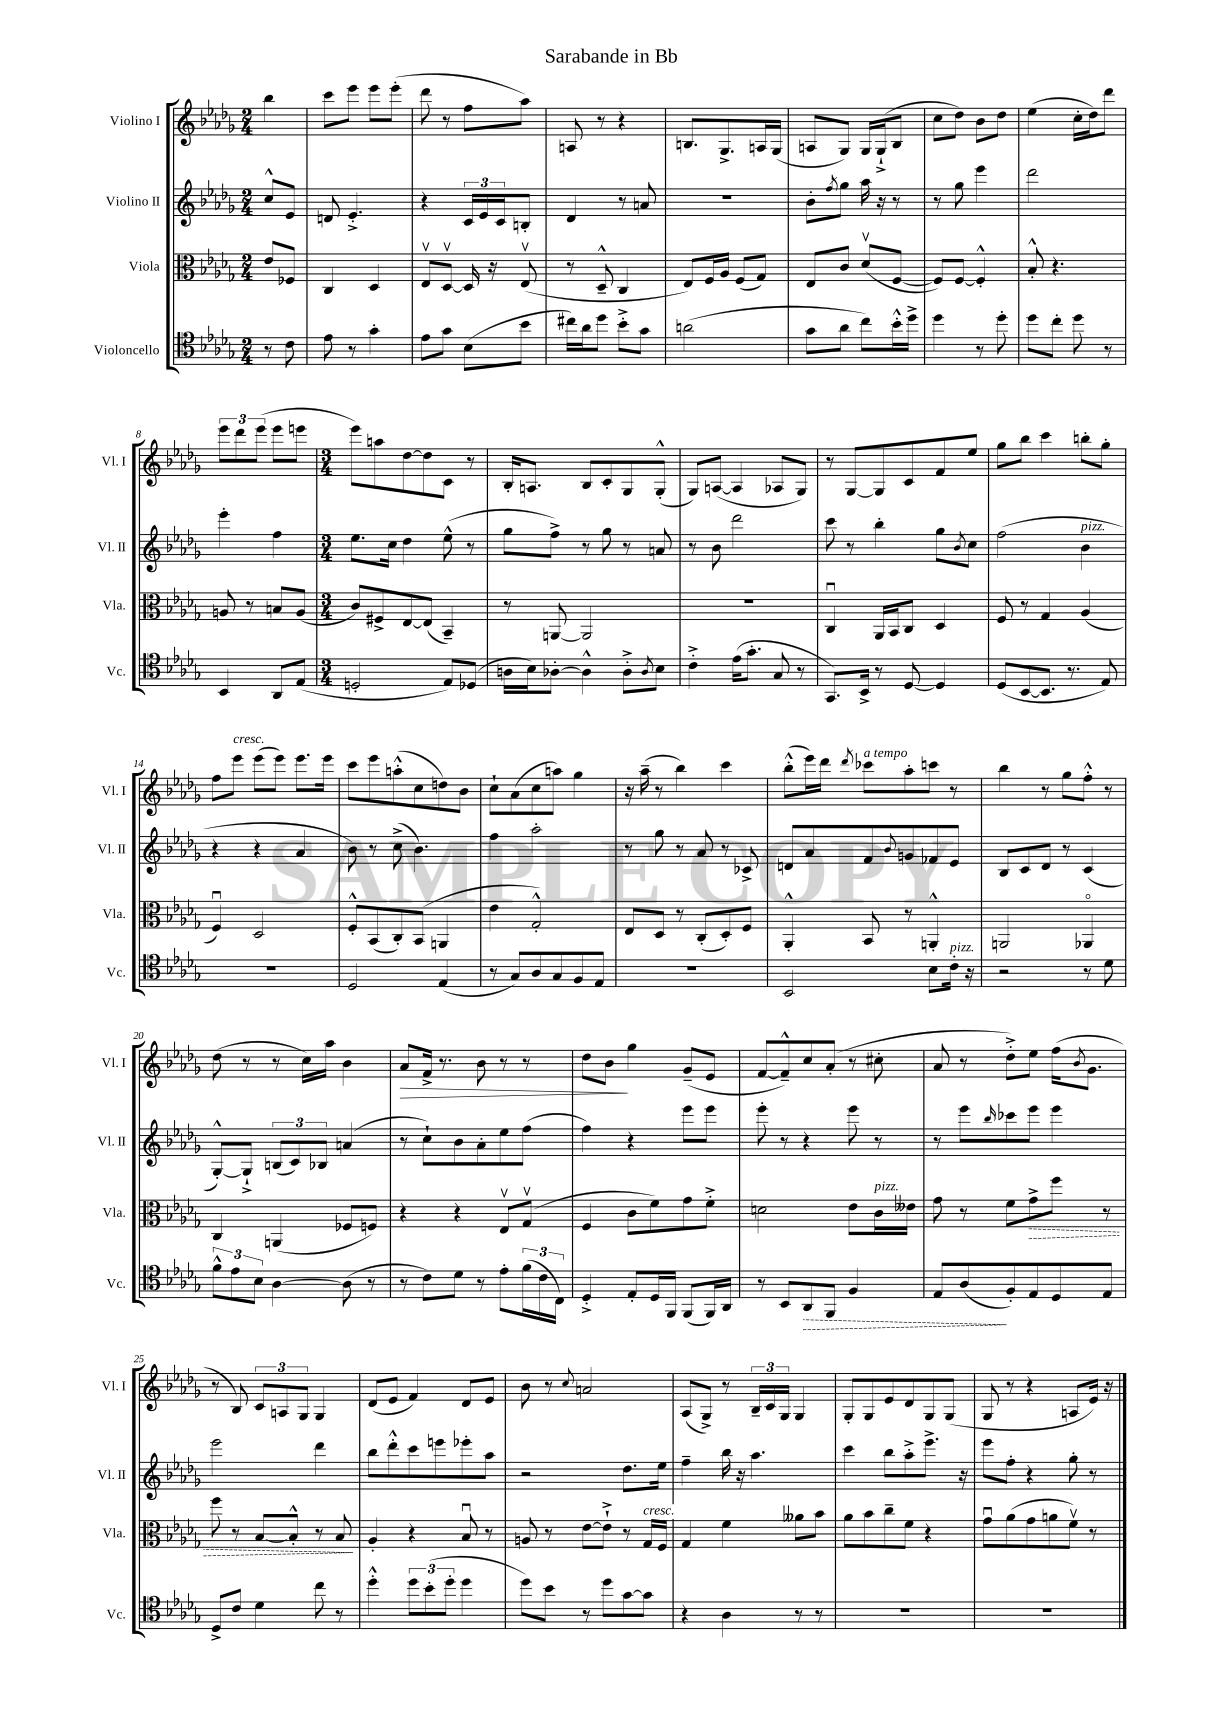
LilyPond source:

\header { title = "Sarabande in Bb" }
<<
\new StaffGroup <<
\new Staff = "s0" \with { instrumentName = "Violino I" shortInstrumentName = "Vl. I" } {
    \clef treble \key des \major \numericTimeSignature \time 2/4 \partial 4
    bes''4 |
    c'''8 ees'''8 ees'''8 ees'''8-.( |
    des'''8 r8 f''8 aes''8) |
    a8 r8 r4 |
    b8. ges8.-> a16 ges16( |
    a8 ges8) ges16 ges16-!->( bes8 |
    c''8 des''8) bes'8 des''8 |
    ees''4( c''16-. des''16) des'''8 |
    \tuplet 3/2 { ees'''8 des'''8 ees'''8( } ees'''8 e'''8 |
    \numericTimeSignature \time 3/4 ees'''8) a''8 des''8~ des''8 c'8 r8 |
    bes16-. a8. bes8 c'8-. ges8 ges8-.-^( |
    ges8) a8~( a4 aes8 ges8) |
    r8 ges8~ ges8 c'8 f'8 ees''8 |
    ges''8 bes''8 c'''4 b''8-. ges''8-. |
    f''8 ees'''8^\markup { \italic "cresc." } ees'''8( ees'''8) ees'''8. ees'''16 |
    c'''8 ees'''8 a''8-.-^( c''8 d''8) bes'8 |
    c''8-! aes'8( c''8 a''8) ges''4 |
    r16 aes''16--( r8 bes''4) c'''4 |
    bes''8-.-^( ees'''16) des'''16 \acciaccatura { des'''8 } ces'''8^\markup { \italic "a tempo" } aes''8-. c'''8 r8 |
    bes''4 r8 ges''8 f''8-.-^ r8 |
    des''8( r8 r8 c''16) aes''16 bes'4 |
    aes'8\> f'16-> r8. bes'8 r8 r8 |
    des''8 bes'8\! ges''4 ges'8--( ees'8 |
    f'8~ f'8---^) c''8 aes'8-.( r8 cis''8-. |
    aes'8 r8 des''8-.->) ees''8 f''16( \acciaccatura { bes'8 } ges'8. |
    r8 bes8) \tuplet 3/2 { c'8 a8 ges8 } ges4 |
    des'8( ees'8 f'4) des'8 ees'8 |
    bes'8 r8 \appoggiatura { c''8 } a'2 |
    aes8( ges8->) r8 \tuplet 3/2 { bes16-- c'16 ges16 } ges4 |
    ges8-. ges8 ees'8 des'8 ges8 ges8( |
    ges8 r8 r4 a8 ees'16) r16 \bar "|." |
}
\new Staff = "s1" \with { instrumentName = "Violino II" shortInstrumentName = "Vl. II" } {
    \clef treble \key des \major \numericTimeSignature \time 2/4 \partial 4
    c''8-^ ees'8 |
    d'8 ees'4.-.-> |
    r4 \tuplet 3/2 { c'16 ees'16 c'16 } b8-. |
    des'4 r8 a'8 |
    r2 |
    bes'8-. \acciaccatura { f''8 } ges''8 aes''16 r16 r8 |
    r8 ges''8 ees'''4 |
    des'''2 |
    ees'''4-. f''4 |
    \numericTimeSignature \time 3/4 ees''8. c''16 des''4 ees''8-^( r8 |
    ges''8 f''8->) r8 ges''8 r8 a'8 |
    r8 bes'8 des'''2 |
    c'''8 r8 bes''4-. ges''8 \acciaccatura { bes'8 } c''8 |
    f''2( bes'4^\markup { \italic "pizz." } |
    r4 r4 aes'4 |
    bes'8) r8 c''8->( bes'4.) |
    f''4 aes''2-. |
    r8 ges''8 r8 aes'8 r8 ces'8-> |
    d'8 aes'8 f'8 \appoggiatura { bes'8 } g'8 fes'8 ees'8 |
    bes8 c'8 des'8 r8 c'4( |
    ges8~-.-^) ges8-!-> \tuplet 3/2 { b8( c'8) bes8 } a'4( |
    r8 c''8-!) bes'8 aes'8-. ees''8 f''8( |
    f''4) r4 ees'''8 ees'''8 |
    ees'''8-. r8 r4 ees'''8 r8 |
    r8 ees'''8 \grace { bes''16 } ces'''8 ees'''8 ees'''4 |
    ees'''2 des'''4 |
    bes''8 des'''8-.-^ c'''8 e'''8 ees'''8-. aes''8 |
    r2 des''8. ees''16 |
    f''4-- bes''16 r16 aes''4. |
    c'''4 bes''8 aes''8-.-> ees'''8.-> r16 |
    ees'''8 f''8-. r4 ges''8-. r8 \bar "|." |
}
\new Staff = "s2" \with { instrumentName = "Viola" shortInstrumentName = "Vla." } {
    \clef alto \key des \major \numericTimeSignature \time 2/4 \partial 4
    ees'8 fes8 |
    c4 des4 |
    ees8\upbow des8~\upbow des16 r16 ees8\upbow( |
    r8 des8---^ c4 |
    ees8) f16 aes16 f8( ges8) |
    ees8 c'8 des'8\upbow( f8~ |
    f8) f8~ f4-.-^ |
    bes8-.-^ r4. |
    a8 r8 b8 a8( |
    \numericTimeSignature \time 3/4 c'8) fis8-> ees8~ ees8( bes,4--) |
    r8 a,8~ a,2 |
    R2. |
    c4\downbow aes,16 bes,16 c8 des4 |
    f8 r8 ges4 aes4( |
    f4\downbow) des2 |
    f8-.-^ bes,8( c8-.) bes,8( a,4 |
    ees'4 ges2-.-^) |
    ees8 des8 r8 c8-.( des8-.) f8 |
    aes,4-.-^ bes,8 r8 a,4-.-^ |
    a,2 aes,4\flageolet |
    c4 a,4( fes8 f8) |
    r4 r4 ees8\upbow ges8\upbow( |
    f4 c'8 f'8) ges'8 f'8-.-> |
    d'2 ees'8 c'16^\markup { \italic "pizz." } eeses'16 |
    ges'8 r8 f'8 \once \override Hairpin.style = #'dashed-line ges'8->\> f''8 r8 |
    f''8 r8 bes8~ bes8-.-^ r8 bes8\! |
    aes4-. r4 bes8\downbow r8 |
    a8 r8 ees'8~ ees'8-!-> r8 ges16^\markup { \italic "cresc." } f16 |
    ges4 f'4 aeses'8 bes'8 |
    aes'8 bes'8 c''8-- f'8 r4 |
    ges'8\downbow aes'8( ges'8 a'8 f'8\upbow) r8 \bar "|." |
}
\new Staff = "s3" \with { instrumentName = "Violoncello" shortInstrumentName = "Vc." } {
    \clef tenor \key des \major \numericTimeSignature \time 2/4 \partial 4
    r8 c'8 |
    ees'8 r8 ges'4-. |
    ees'8 ges'8 bes8( bes'8 |
    cis''16) aes'16 des''8 bes'8-.-> ges'8 |
    a'2( |
    ges'8 aes'8 c''8) bes'16-.-^ des''16-> |
    des''4 r8 des''8-. |
    des''8 c''8-. des''8 r8 |
    bes,4 aes,8 ees8( |
    \numericTimeSignature \time 3/4 d2-. ees8) des8( |
    a16 bes16) aes8~-. aes4-^ aes8-.-> \acciaccatura { aes8 } bes8 |
    c'4-.-> ees'16( ges'8.-. ges8 r8 |
    ges,8.) bes,16-> r8 des8~ des4 |
    des8( bes,8~ bes,8. r8. ees8) |
    R2. |
    des2 ees4( |
    r8 ges8) aes8 ges8 f8 ees8 |
    R2. |
    bes,2 bes8 c'16-.^\markup { \italic "pizz." } r16 |
    r2 r8 des'8 |
    \tuplet 3/2 { f'8-^ ees'8 bes8 } aes4~ aes8( r8 |
    r8 c'8) des'8 r8 ees'8-. \tuplet 3/2 { f'16( c'16 c16) } |
    des4-.-> ees8-. des16 f,16 f,8( f,16) aes,16 |
    r8 bes,8 \once \override Hairpin.style = #'dashed-line aes,8\> f,8 f4 |
    ees8 aes8\!( f8-.) ees8 des8 ees8 |
    des8-> c'8 des'4 c''8 r8 |
    des''4-.-^ \tuplet 3/2 { des''8 bes'8-.( des''8-. } des''4 |
    des''8) bes'8 r8 des''8 ges'8~ ges'8 |
    r4 aes4 r8 r8 |
    R2. |
    R2. \bar "|." |
}
>>
>>
